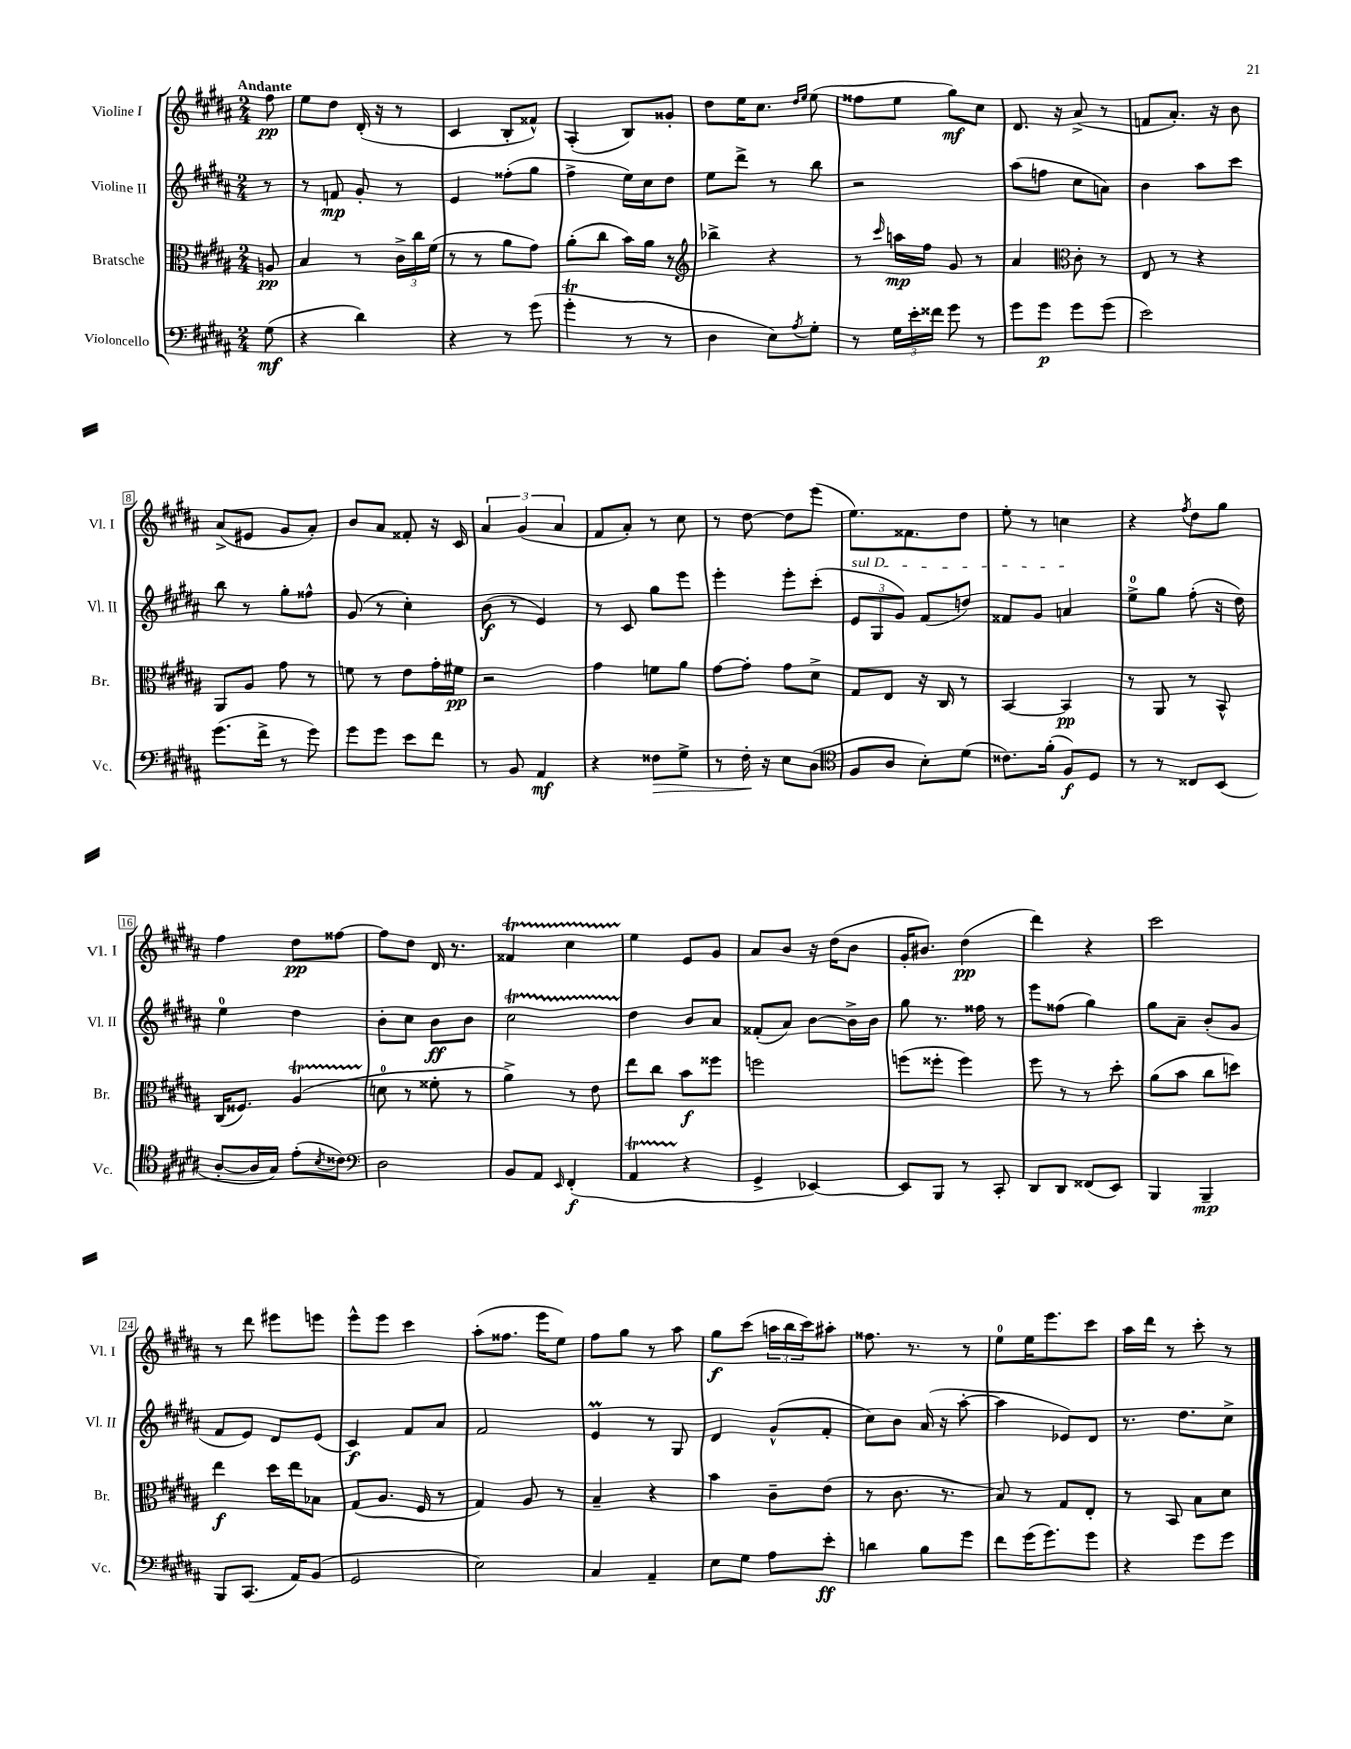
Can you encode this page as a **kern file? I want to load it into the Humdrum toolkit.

**kern	**kern	**kern	**kern
*staff4	*staff3	*staff2	*staff1
*clefF4	*clefC3	*clefG2	*clefG2
*k[f#c#g#d#a#]	*k[f#c#g#d#a#]	*k[f#c#g#d#a#]	*k[f#c#g#d#a#]
*M2/4	*M2/4	*M2/4	*M2/4
(8G#	8A	8r	8ff#
=	=	=	=
4r	4B	8r	8ee
.	.	8f	8dd#
4d#)	8r	8g#'	(16d#'
.	.	.	16r
.	24c#^	8r	8r
.	24cc#	.	.
.	(24f#	.	.
=	=	=	=
4r	8r	4e	4c#
.	8r	.	.
8r	8a#	(8ff##'	8B'
(8g#	8g#)	8gg#	8f##^^)
=	=	=	=
4g#'	(8a#'	4ff#^	(4A#'
.	8cc#	.	.
8r	16b)	16ee)	8B)
.	16a#	16cc#	.
8r	8r	8dd#	8g##'
=	=	=	=
*	*clefG2	*	*
4D#	4bb-^	8ee	8dd#
.	.	8ddd#^	16ee
.	.	.	8.cc#
8E)	4r	8r	.
.	.	.	16qqdd#
8qA#	.	.	16qqee
8G#'	.	8bb	(8ee
=	=	=	=
8r	8r	2r	8ff##
.	16qqccc#	.	.
24G#	16aa	.	8ee
24e'	.	.	.
.	16ff#	.	.
24f##	.	.	.
8g#	8g#	.	8gg#)
8r	8r	.	8cc#
=	=	=	=
8g#	4a#	(8aa#	8.d#
8g#	.	8ff	.
.	.	.	16r
*	*clefC3	*	*
8g#	8c#'	8cc#	(8a#^
(8g#	8r	8a)	8r
=	=	=	=
2e)	8E	4b	8f
.	8r	.	8.a#')
.	4r	8aa#	.
.	.	.	16r
.	.	8ccc#	8b
=	=	=	=
(8.g#	8AA#	8bb	(8a#^
.	8A#	8r	8e#
16f#^	.	.	.
8r	8g#	8gg#'	8g#
8g#)	8r	8ff##^^	8a#')
=	=	=	=
8g#	8f	(8g#	8b
8g#	8r	8r	8a#
8e	8e	4cc#')	8f##'
8f#	16g#'	.	16r
.	16f#	.	16c#
=	=	=	=
8r	2r	(8b	6a#
8BB	.	8r	.
.	.	.	(6g#
4AA#	.	4e)	.
.	.	.	6a#
=	=	=	=
4r	4g#	8r	8f#
.	.	8c#	8a#')
8F##	8f	8gg#	8r
8G#^	8a#	8eee	8cc#
=	=	=	=
8r	[8g#	4eee'	8r
16F#'	8g#']	.	[8dd#
16r	.	.	.
8E	8g#	8eee'	8dd#]
(8D#	8d#^	(8ccc#'	(8eee
=	=	=	=
*clefC4	*	*	*
8F#	8G#	12e	8.ee)
.	.	12G#	.
8A#	8E	.	.
.	.	12g#)	.
.	.	.	8.f##
8B')	16r	(8f#	.
.	16C#	.	.
(8d#	8r	8dd)	8dd#
=	=	=	=
8.c##)	[4BB	8f##	8ee'
.	.	8g#	8r
(16f#'	.	.	.
8F#)	4BB]	4a	4cc
8D#	.	.	.
=	=	=	=
8r	8r	8ee^	4r
8r	8AA#	8gg#	.
.	.	.	8qff#
8C##	8r	(8ff#'	8dd#
(8BB	8BB^^	16r	8gg#
.	.	16dd#)	.
=	=	=	=
[8A#'	(16C#	4ee	4ff#
.	8.F##)	.	.
16A#]	.	.	.
16G#)	.	.	.
(8e'	(4A#	4dd#	8dd#
8qB	.	.	.
8c##)	.	.	[8ff##
=	=	=	=
*clefF4	*	*	*
2D#	8d	8b'	8ff##]
.	8r	8cc#	8dd#
.	8f##'	8b	16d#
.	.	.	8.r
.	8r	8b	.
=	=	=	=
8BB	4a#^)	2cc#	4f##
8AA#	.	.	.
16qqEE	.	.	.
(4FF#'	8r	.	4cc#
.	8e	.	.
=	=	=	=
4AA#	8ee	4dd#	4ee
.	8cc#	.	.
4r	8b	8b	8e
.	8ff##	8a#	8g#
=	=	=	=
4GG#^	2ff	(8f##'	8a#
.	.	8a#)	8b
[4EE-)	.	[8b	16r
.	.	.	(16dd#
.	.	16b^]	8b
.	.	16b	.
=	=	=	=
8EE-]	(8ff	8gg#	16g#'
.	.	.	8.b#)
8BBB	8ff##'	8.r	.
8r	4ff##)	.	(4dd#
.	.	16ff##	.
8CC#'	.	8r	.
=	=	=	=
8DD#	8ff#	8eee	4ddd#)
8DD#	8r	(8ff##	.
(8FF##	8r	4gg#)	4r
8EE)	8dd#'	.	.
=	=	=	=
4BBB	(8a#	8gg#	2ccc#
.	8b	8a#~	.
4BBB~	8cc#	(8b'	.
.	8dd)	8g#	.
=	=	=	=
8BBB	4ee	8f#	8r
(8.CC#	.	8e)	8ddd#
.	16dd#	8d#	8eee#
16AA#)	16ee	.	.
(8BB	8B-	(8e	8eee
=	=	=	=
2GG#	(8G#	4c#)	8eee^^
.	8.A#	.	8eee
.	.	8f#	4ccc#
.	16F#	.	.
.	8r	8a#	.
=	=	=	=
2E)	4G#)	2f#	(8aa#'
.	.	.	8.ff##
.	8A#	.	.
.	.	.	16eee
.	8r	.	8ee)
=	=	=	=
4C#	4B~	4e	8ff#
.	.	.	8gg#
4AA#~	4r	8r	8r
.	.	8G#	8aa#
=	=	=	=
8E	4b	4d#	8gg#
8G#	.	.	(8ccc#
8A#	8c#~	(8g#^^	24aa
.	.	.	24bb
.	.	.	24ccc#)
8e'	(8e	8f#'	8aa#'
=	=	=	=
4d	8r	8cc#)	8.ff##
.	8.c#	8b	.
.	.	.	8.r
8B	.	(16a#	.
.	8.r	16r	.
8g#	.	[8aa#'	8r
=	=	=	=
8f#	8B)	4aa#]	8ee
(16g#	8r	.	16ee
8.g#)	.	.	8.eee
.	8G#	8e-)	.
8g#	8E'	8d#	8ccc#
=	=	=	=
4r	8r	8.r	16aa#
.	.	.	16ddd#
.	8BB	.	8r
.	.	8.dd#	.
8g#	8B	.	8ccc#'
8g#	8d#	8cc#^	8r
==	==	==	==
*-	*-	*-	*-
